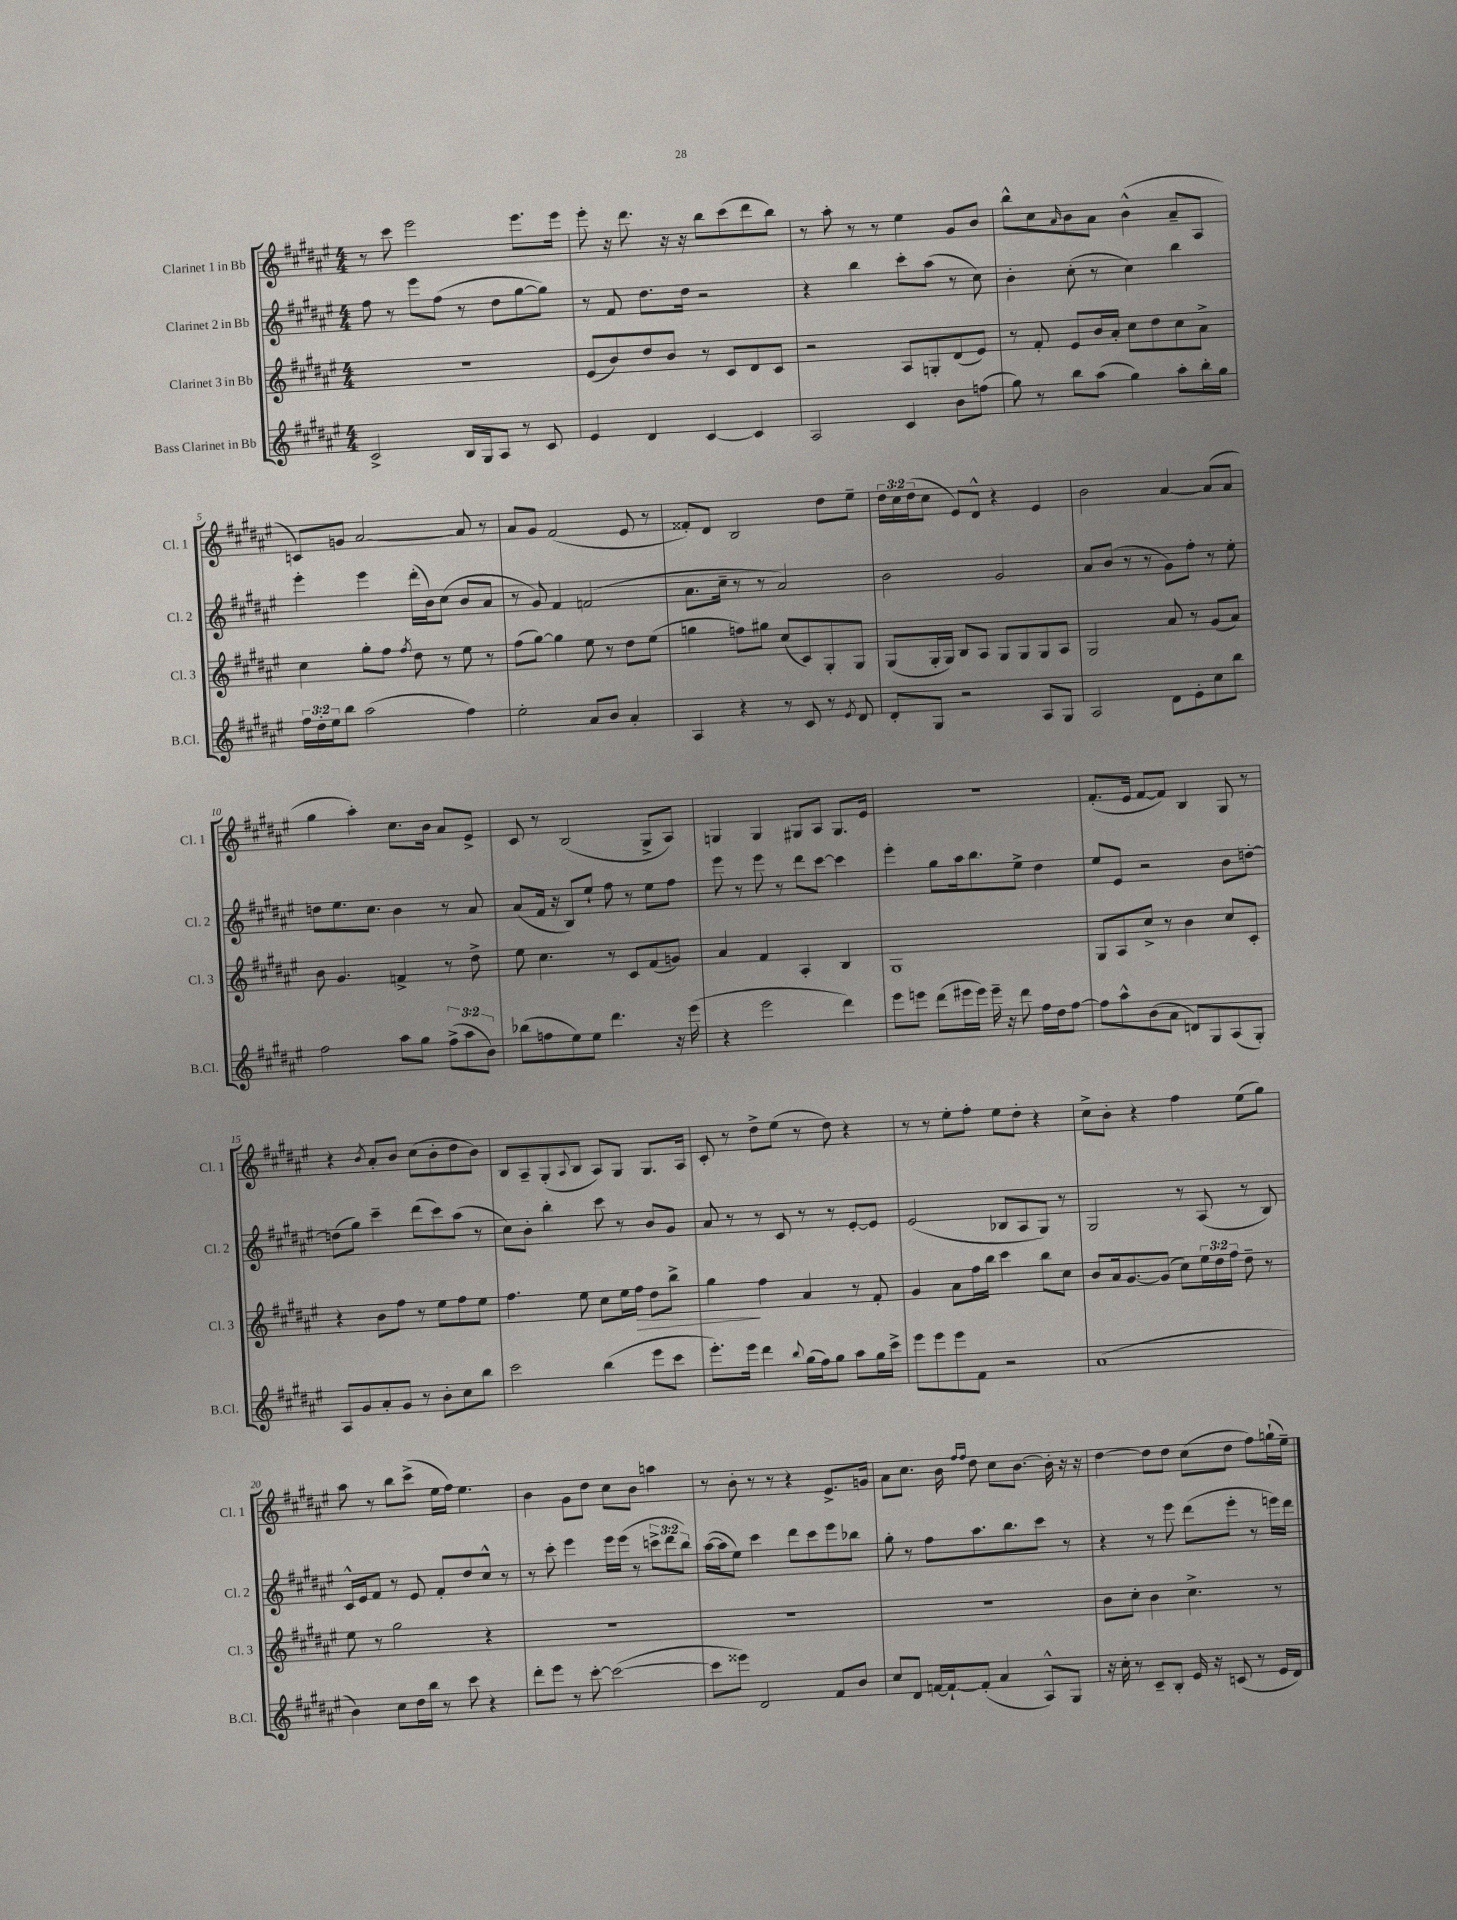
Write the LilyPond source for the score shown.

<<
\new StaffGroup <<
\new Staff = "s0" \with { instrumentName = "Clarinet 1 in Bb" shortInstrumentName = "Cl. 1" } {
    \clef treble \key fis \major \numericTimeSignature \time 4/4 \override Staff.TupletNumber.text = #tuplet-number::calc-fraction-text
    r8 cis'''8 eis'''2 eis'''8. eis'''16 |
    eis'''8-. r16 dis'''8. r16 r16 b''8 cis'''8( dis'''8 b''8) |
    r8 ais''8-. r8 r8 eis''4 gis'8 b'8 |
    b''8-^ cis''8 \grace { ais'16 } b'8 ais'8 b'4-^( ais'8-- ais8 |
    c'8) g'8 ais'2~ ais'8 r8 |
    ais'8 gis'8 fis'2( eis'8 r8 |
    fisis'8-.) dis'8 b2 dis''8 eis''8-- |
    \tuplet 3/2 { dis''16 cis''16 dis''16( } cis''8 eis'8) dis'8-^ r4 eis'4 |
    b'2 ais'4~ ais'8( ais'8 |
    gis''4 ais''4-.) cis''8. b'16 ais'8 eis'8-> |
    cis'8 r8 b2( gis8-> ais8) |
    g4 g4 gis8 ais8 gis8. eis'16 |
    R1 |
    fis'8.-.( eis'16 fis'8~ fis'8) b4 gis8 r8 |
    r4 \acciaccatura { b'8 } ais'8-. b'8 cis''8( b'8-. dis''8 b'8) |
    b8 ais8-- gis8-.( \appoggiatura { ais8 } b8 ais8) gis8 gis8. ais16 |
    cis'8-. r8 dis''8-> eis''8( r8 dis''8) r4 |
    r8 r8 eis''8-. fis''8-. eis''8 dis''8-. r4 |
    cis''8-> b'8-. r4 fis''4 eis''8( gis''8) |
    ais''8 r8 b''8 cis'''8->( eis''16 fis''16) eis''4. |
    b'4 gis'8 dis''8 cis''8 b'8 a''4 |
    r8 b'8-. r8 r8 r4 eis'8.-> g'16 |
    ais'8 cis''8. b'16 \grace { fis''16 fis''16 } dis''8 cis''8 b'8.~ b'16-. r16 r16 |
    dis''4~ dis''8 dis''8 cis''8( dis''8 fis''8) g''16-!( eis''16--) \bar "|." |
}
\new Staff = "s1" \with { instrumentName = "Clarinet 2 in Bb" shortInstrumentName = "Cl. 2" } {
    \clef treble \key fis \major \numericTimeSignature \time 4/4 \override Staff.TupletNumber.text = #tuplet-number::calc-fraction-text
    fis''8 r8 eis'''8 fis''8( r8 dis''8 gis''8~ gis''8) |
    r8 fis'8 dis''8. dis''16 r2 |
    r4 b''4 cis'''8-. ais''8( r8 cis''8) |
    b'4-. cis''8-.( r8 cis''4) b''4 |
    eis'''4-. eis'''4 dis'''16-.( b'16) cis''8( b'8 ais'8 |
    r8 gis'8) fis'4 f'2( |
    ais'8. cis''16-- r8 r8 ais'2) |
    b'2 gis'2 |
    ais'8 b'8( r8 r8 gis'8) fis''8-. r8 eis''8-. |
    d''8 eis''8. cis''8. b'4 r8 ais'8 |
    ais'8( fis'16 r16 b8) eis''8-! fis''8 r8 eis''8 fis''8 |
    eis'''8 r8 eis'''8 r8 dis'''8 cis'''8~ cis'''4 |
    eis'''4-. gis''8 ais''16 b''8. eis''8-> dis''4 |
    eis''8 eis'8 r2 b'8 d''8~-. |
    d''8( gis''8) cis'''4-- dis'''8( cis'''8) ais''8( r8 |
    cis''8) b'8-. b''4-. cis'''8 r8 b'8 gis'8 |
    ais'8 r8 r8 cis'8 r8 r8 eis'8~-. eis'8 |
    eis'2( bes8 ais8 gis8) r8 |
    gis2 r8 ais8( r8 b8) |
    cis'16-^ eis'16 fis'8 r8 eis'8 fis'8-. dis''8 cis''8-^ r8 |
    r8 cis'''8-. eis'''4 eis'''16 eis'''16( r8 \tuplet 3/2 { c'''8-> dis'''8 b''8) } |
    ais''16~( ais''16 eis''8) cis'''4 dis'''8 cis'''8 eis'''8 bes''8 |
    gis''8-. r8 fis''8 ais''8. b''8. cis'''8 r8 |
    r4 r8 eis'''8 dis'''8( eis'''8-. r8 e'''16) dis'''16 \bar "|." |
}
\new Staff = "s2" \with { instrumentName = "Clarinet 3 in Bb" shortInstrumentName = "Cl. 3" } {
    \clef treble \key fis \major \numericTimeSignature \time 4/4 \override Staff.TupletNumber.text = #tuplet-number::calc-fraction-text
    r1 |
    eis'8( b'8) dis''8 b'8 r8 cis'8 dis'8 cis'8 |
    r2 ais8 g8-. dis'8( eis'8) |
    r8 fis'8-. eis'8 b'16 ais'16-. cis''8 dis''8 cis''8 ais'8-> |
    cis''4 gis''8-. fis''8 \acciaccatura { fis''8 } dis''8 r8 eis''8 r8 |
    fis''8( gis''8~) gis''4 eis''8 r8 dis''8 eis''8( |
    g''4 f''8) gis''8 cis''8( cis'8) gis8-. gis8 |
    gis8( gis16-. gis16) b8 ais8 gis8 gis8 gis8 ais8 |
    gis2 ais'8 r8 gis'8( ais'8) |
    b'8 gis'4. f'4-> r8 dis''8-> |
    eis''8 cis''4. r8 cis'8 fis'8( g'8) |
    ais'4 fis'4 ais4-. b4 |
    gis1 |
    gis8 ais8 cis''8-> r8 b'4 cis''8 cis'8-. |
    r4 b'8 fis''8 r8 eis''8 fis''8 eis''8 |
    fis''4. eis''8 cis''8 eis''16 fis''16\> dis''8 b''8-> |
    gis''4\! fis''4 ais'4 r8 fis'8-. |
    gis'4 ais'8 fis''16 b''16 cis'''4 b''8 cis''8 |
    b'8 ais'16 gis'8.~ gis'8( cis''8) \tuplet 3/2 { eis''16 dis''16 fis''16 } dis''8-- r8 |
    eis''8 r8 gis''2 r4 |
    R1 |
    R1 |
    R1 |
    b'8 cis''8-. b'4 cis''4.-> r8 \bar "|." |
}
\new Staff = "s3" \with { instrumentName = "Bass Clarinet in Bb" shortInstrumentName = "B.Cl." } {
    \clef treble \key fis \major \numericTimeSignature \time 4/4 \override Staff.TupletNumber.text = #tuplet-number::calc-fraction-text
    cis'2-> b16 gis16 ais8 r8 cis'8 |
    eis'4 dis'4 cis'4~ cis'4 |
    ais2 cis'4 b'8 f''8( |
    gis''8) r8 b''8 ais''8( gis''4) ais''8-. b''16-. gis''16 |
    \tuplet 3/2 { fis''16 dis''16-. eis''16 } b''8 ais''2( fis''4) |
    eis''2-. ais'8 b'8 ais'4-. |
    ais4 r4 r8 cis'8 r8 \acciaccatura { eis'8 } dis'8 |
    dis'8-. gis8 r2 ais8 gis8 |
    ais2 dis'8 eis'8-. cis''8 b''8 |
    fis''2 ais''8 gis''8 \tuplet 3/2 { fis''8->( ais''8 b'8) } |
    bes''8( f''8 eis''8) eis''8 dis'''4. r16 eis'''16( |
    r4 eis'''2 dis'''4) |
    eis'''8 e'''8 dis'''8( eis'''16 eis'''16) eis'''16-- r16 dis'''8 fis''16 dis''16 fis''8~ |
    fis''8 ais''8-^ b'8( ais'8 d'8) gis8 ais8( gis8-.) |
    ais8 gis'8 ais'8-. gis'8 r8 b'8-. cis''8 b''8 |
    cis'''2 b''4( eis'''8 cis'''8 |
    eis'''8.-.) eis'''16 dis'''4 \appoggiatura { b''8 } gis''16( fis''16) gis''8 ais''8 gis''16 cis'''16-> |
    eis'''8 eis'''8 eis'''8 fis'8 r2 |
    ais'1( |
    b'4) cis''8 dis''16 b''16 r8 cis'''8 r4 |
    dis'''8-. eis'''8 r8 cis'''8~-. cis'''2~( |
    cis'''8 eisis'''8) dis'2 fis'8 b'8 |
    cis''8 dis'8 f'16~ f'16~-! f'8-.( ais'4 ais8-^) gis8 |
    r16 cis''16-. r8 cis'8-- b8-. eis'16 r16 c'8( r8 eis'16 dis'16) \bar "|." |
}
>>
>>
